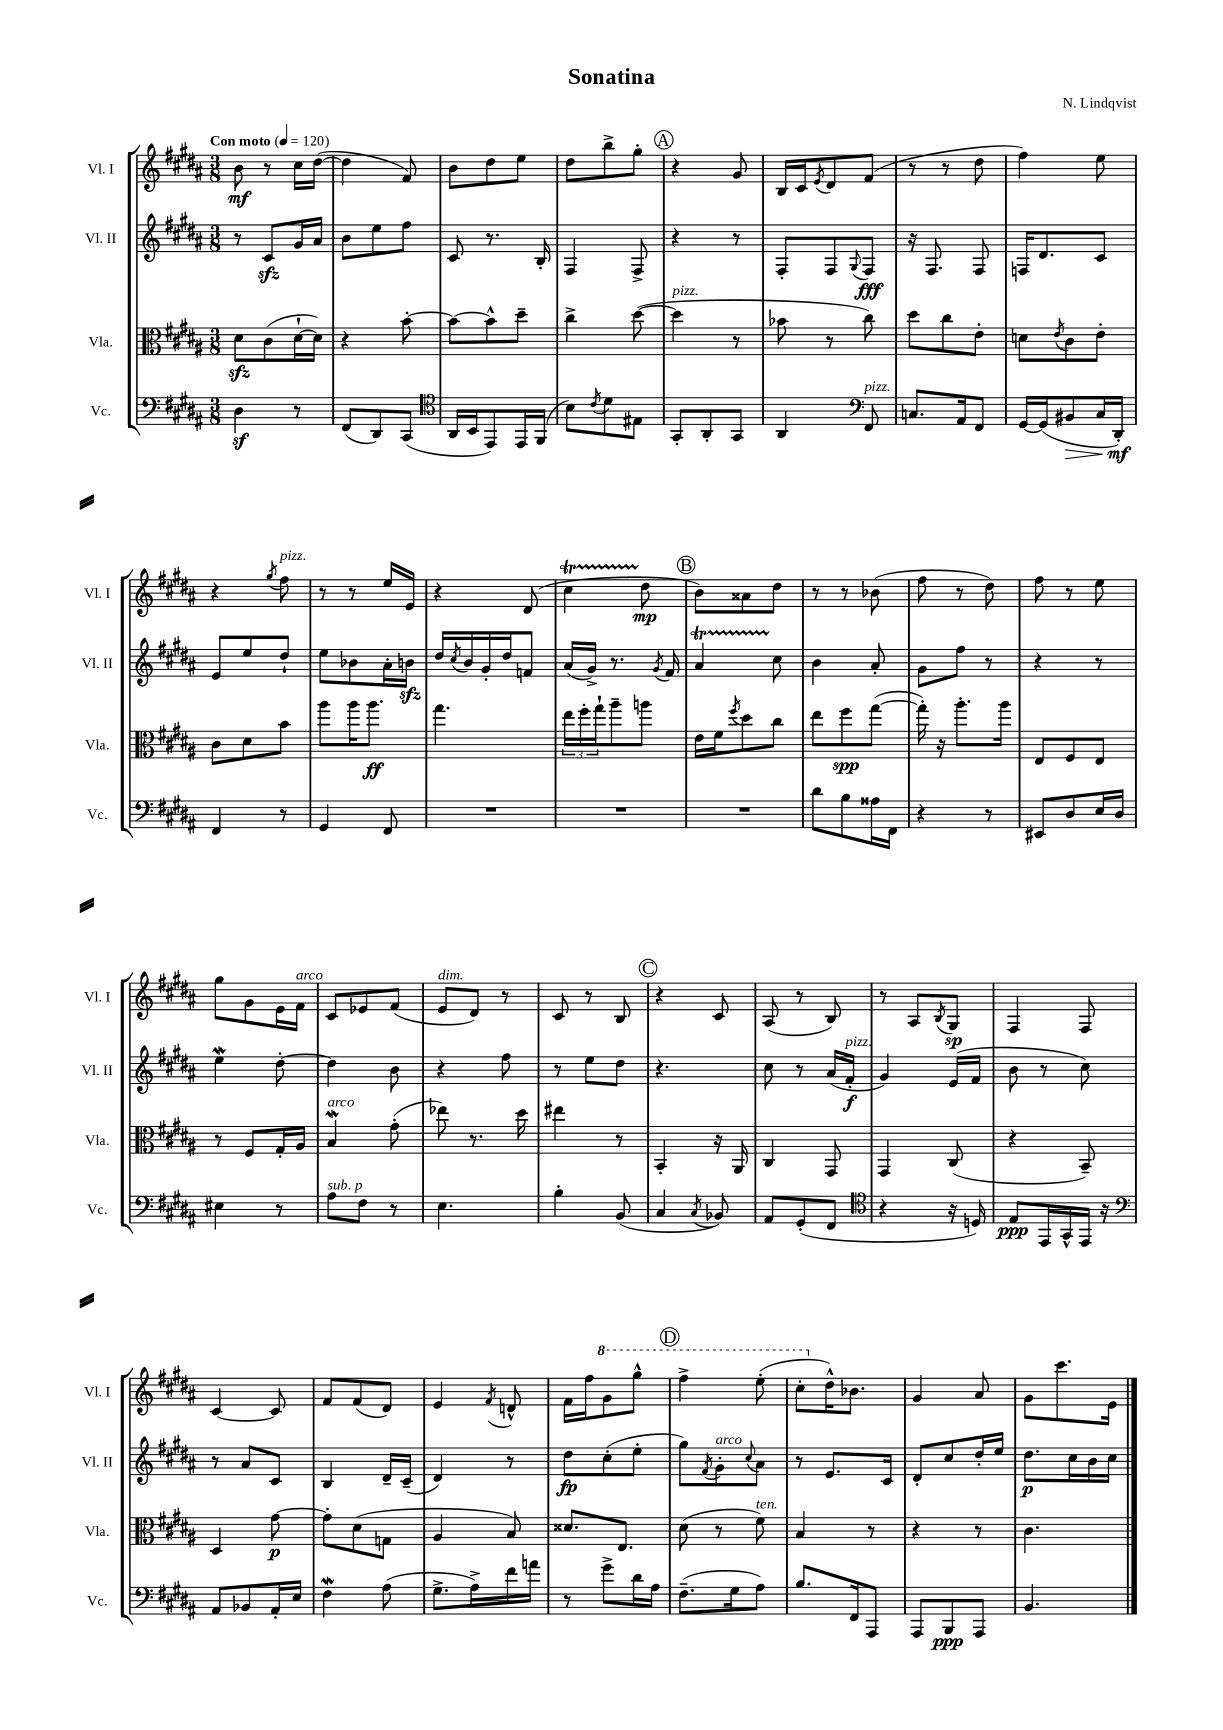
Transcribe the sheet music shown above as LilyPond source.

\header { title = "Sonatina" composer = "N. Lindqvist" }
<<
\new StaffGroup <<
\new Staff = "s0" \with { instrumentName = "Vl. I" shortInstrumentName = "Vl. I" } {
    \clef treble \key b \major \numericTimeSignature \time 3/8 \tempo "Con moto" 4 = 120
    b'8\mf r8 cis''16 dis''16~( |
    dis''4 fis'8) |
    b'8 dis''8 e''8 |
    dis''8 b''8-> gis''8-. |
    \mark \markup { \circle "A" } r4 gis'8 |
    b16 cis'16 \acciaccatura { e'8 } dis'8 fis'8( |
    r8 r8 dis''8 |
    fis''4) e''8 |
    r4 \acciaccatura { gis''8 } fis''8^\markup { \italic "pizz." } |
    r8 r8 e''16 e'16 |
    r4 dis'8( |
    cis''4\startTrillSpan dis''8\stopTrillSpan\mp |
    \mark \markup { \circle "B" } b'8) aisis'8 dis''8 |
    r8 r8 bes'8( |
    fis''8 r8 dis''8) |
    fis''8 r8 e''8 |
    gis''8 gis'8 e'16 fis'16^\markup { \italic "arco" } |
    cis'8 ees'8 fis'8( |
    e'8^\markup { \italic "dim." } dis'8) r8 |
    cis'8 r8 b8 |
    \mark \markup { \circle "C" } r4 cis'8 |
    ais8( r8 b8) |
    r8 ais8 \acciaccatura { b8 } gis8\sp |
    fis4 fis8 |
    cis'4~ cis'8 |
    fis'8 fis'8( dis'8) |
    e'4 \acciaccatura { fis'8 } d'8-^ |
    fis'16 fis''16 \ottava #1 gis''8 gis'''8-^ |
    \mark \markup { \circle "D" } fis'''4-> e'''8-.( |
    cis'''8-. \ottava #0 dis''16-^) bes'8. |
    gis'4 ais'8 |
    gis'8 cis'''8. e'16 \bar "|." |
}
\new Staff = "s1" \with { instrumentName = "Vl. II" shortInstrumentName = "Vl. II" } {
    \clef treble \key b \major \numericTimeSignature \time 3/8
    r8 cis'8\sfz gis'16 ais'16 |
    b'8 e''8 fis''8 |
    cis'8 r8. b16-. |
    fis4 fis8-> |
    \mark \markup { \circle "A" } r4 r8 |
    fis8-. fis8 \appoggiatura { gis8 } fis8\fff |
    r16 fis8. fis8 |
    f16 dis'8. cis'8 |
    e'8 e''8 dis''8-! |
    e''8 bes'8 ais'16-. b'16\sfz |
    dis''16 \acciaccatura { cis''8 } b'16 gis'16-. dis''16 f'8 |
    ais'16( gis'16->) r8. \acciaccatura { gis'8 } fis'16 |
    \mark \markup { \circle "B" } ais'4\startTrillSpan cis''8\stopTrillSpan |
    b'4 ais'8-. |
    gis'8 fis''8 r8 |
    r4 r8 |
    e''4\mordent dis''8~-. |
    dis''4 b'8 |
    r4 fis''8 |
    r8 e''8 dis''8 |
    \mark \markup { \circle "C" } r4. |
    cis''8 r8 ais'16( fis'16-.\f^\markup { \italic "pizz." } |
    gis'4) e'16( fis'16 |
    b'8 r8 cis''8) |
    r8 ais'8 cis'8 |
    b4 dis'16-- cis'16--( |
    dis'4) r8 |
    dis''8\fp cis''8-.( e''8-. |
    \mark \markup { \circle "D" } gis''8) \acciaccatura { fis'8 } gis'8-.^\markup { \italic "arco" } \appoggiatura { cis''8 } ais'8 |
    r8 e'8. cis'16 |
    dis'8-. cis''8 dis''16-. e''16 |
    dis''8.\p cis''16 b'16 cis''16 \bar "|." |
}
\new Staff = "s2" \with { instrumentName = "Vla." shortInstrumentName = "Vla." } {
    \clef alto \key b \major \numericTimeSignature \time 3/8
    dis'8\sfz cis'8( dis'16~-! dis'16) |
    r4 b'8~-. |
    b'8~ b'8-^ dis''8-- |
    cis''4-> dis''8~( |
    \mark \markup { \circle "A" } dis''4^\markup { \italic "pizz." } r8 |
    bes'8 r8 cis''8) |
    dis''8 cis''8 e'8-. |
    d'8 \acciaccatura { e'8 } cis'8 e'8-. |
    cis'8 dis'8 b'8 |
    ais''8 ais''16 ais''8.\ff |
    gis''4. |
    \tuplet 3/2 { e''16 fis''16-. gis''16-! } ais''8-- a''8 |
    \mark \markup { \circle "B" } e'16 fis'16 \acciaccatura { fis''8 } dis''8 cis''8 |
    e''8 fis''8\spp gis''8~( |
    gis''16-.) r16 ais''8.-. ais''16 |
    e8 fis8 e8 |
    r8 fis8 gis16-. ais16 |
    b4\mordent^\markup { \italic "arco" } gis'8-.( |
    ees''8) r8. dis''16 |
    eis''4 r8 |
    \mark \markup { \circle "C" } b,4-. r16 ais,16 |
    cis4 gis,8 |
    gis,4 cis8( |
    r4 b,8--) |
    dis4 gis'8~\p |
    gis'8-. dis'8( g8 |
    ais4 b8) |
    disis'8. e8. |
    \mark \markup { \circle "D" } dis'8( r8 fis'8^\markup { \italic "ten." }) |
    b4 r8 |
    r4 r8 |
    cis'4. \bar "|." |
}
\new Staff = "s3" \with { instrumentName = "Vc." shortInstrumentName = "Vc." } {
    \clef bass \key b \major \numericTimeSignature \time 3/8
    dis4\sf r8 |
    fis,8( dis,8) cis,8( |
    \clef tenor ais,16 b,16 e,8) e,16 fis,16( |
    b8) \acciaccatura { cis'8 } dis'8 eis8 |
    \mark \markup { \circle "A" } gis,8-. ais,8-. gis,8 |
    ais,4 \clef bass fis,8^\markup { \italic "pizz." } |
    c8. ais,16 fis,8 |
    gis,16~ gis,16( bis,8\> cis16 dis,16-.\mf\!) |
    fis,4 r8 |
    gis,4 fis,8 |
    R4. |
    R4. |
    \mark \markup { \circle "B" } R4. |
    dis'8 b8 aisis16 fis,16 |
    r4 r8 |
    eis,8 dis8 e16 dis16 |
    eis4 r8 |
    ais8^\markup { \italic "sub. p" } fis8 r8 |
    e4. |
    b4-. b,8( |
    \mark \markup { \circle "C" } cis4 \acciaccatura { cis8 } bes,8) |
    ais,8 gis,8-.( fis,8 |
    \clef tenor r4 r16 d16) |
    e8\ppp e,16 gis,16-^ e,16 r16 |
    \clef bass ais,8 bes,8 ais,16-. e16 |
    fis4\mordent ais8( |
    gis8.-> ais16->) fis'16 a'16 |
    r8 gis'8-> dis'16 ais16 |
    \mark \markup { \circle "D" } fis8.--( gis16 ais8) |
    b8. fis,16 ais,,8 |
    ais,,8 b,,8\ppp ais,,8 |
    b,4. \bar "|." |
}
>>
>>
\layout { \context { \Score \remove "Bar_number_engraver" } }
